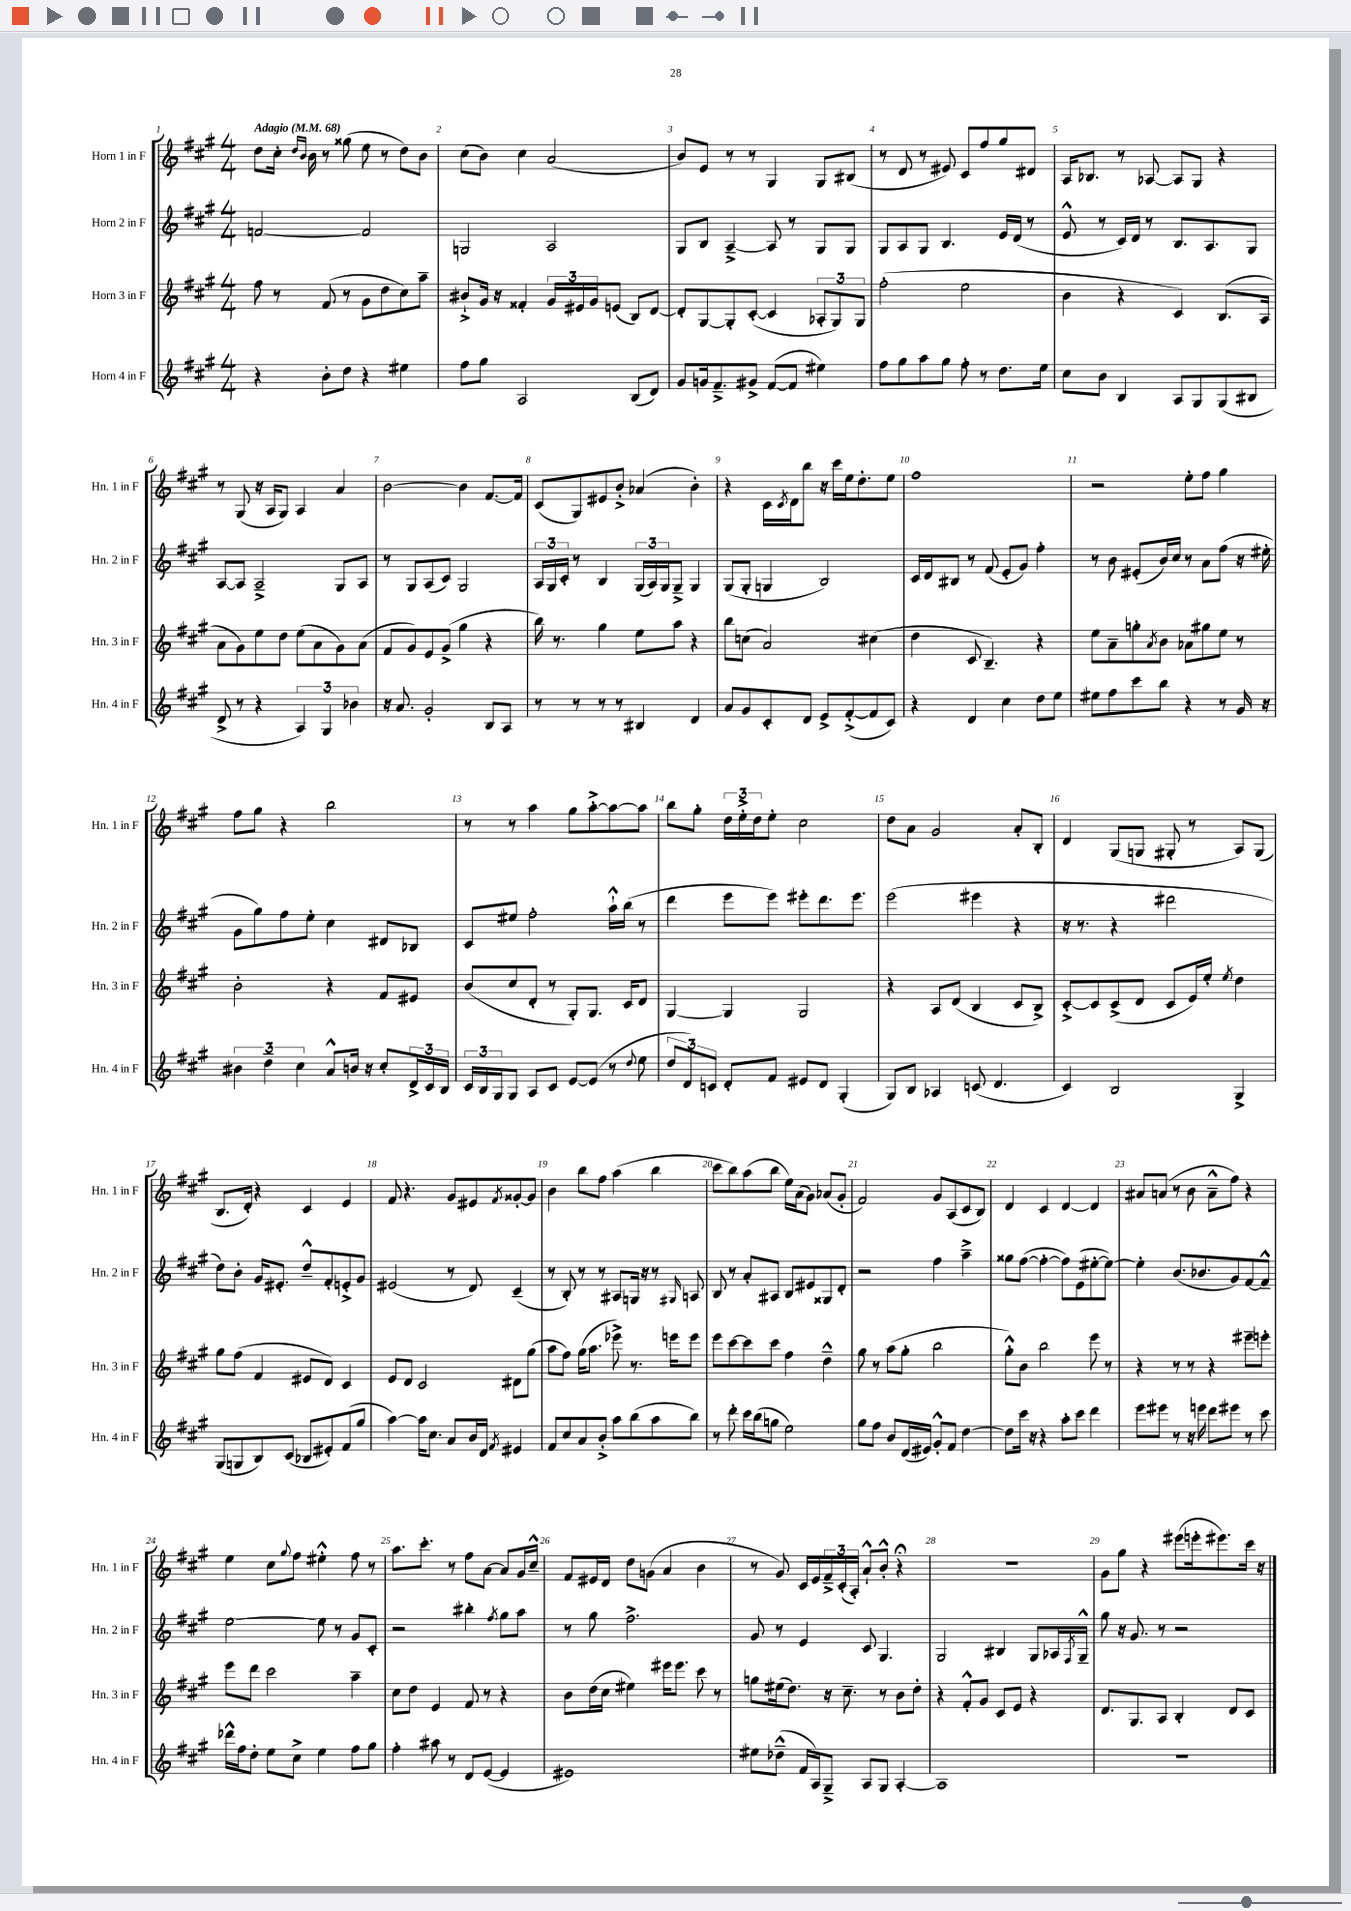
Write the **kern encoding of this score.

**kern	**kern	**kern	**kern
*staff4	*staff3	*staff2	*staff1
*clefG2	*clefG2	*clefG2	*clefG2
*k[f#c#g#]	*k[f#c#g#]	*k[f#c#g#]	*k[f#c#g#]
*M4/4	*M4/4	*M4/4	*M4/4
*MM68	*MM68	*MM68	*MM68
4r	8ff#	[2f	8dd
.	8r	.	16cc#'
.	.	.	16qqdd
.	.	.	16qqb
.	.	.	16b
8b'	(8f#	.	8r
8dd	8r	.	(8gg##
4r	8g#	2f]	8ee
.	8dd	.	8r
4ee#	8cc#)	.	8dd)
.	8aa~	.	8b
=	=	=	=
8ff#	8b#`^	2G	(8cc#
8gg#	16g#	.	8b)
.	16r	.	.
2A	4f##'	.	4cc#
.	24g#	2A	(2a
.	24e#	.	.
.	24g#	.	.
.	(8e	.	.
(8B	8B)	.	.
8d)	[8d	.	.
=	=	=	=
8g#	8d']	8G#	8b)
16g	[8G#	8B	8e
8.f#~^	.	.	.
.	8G#']	[4A~^	8r
8g#^	([8c#'	.	8r
([8f#	4c#]	8A]	4G#
8f#]	.	8r	.
4ee#)	12A-'	8G#	8G#
.	12G#)	.	.
.	.	8G#	(8B#
.	12G#	.	.
=	=	=	=
8ff#	(2ff#'	8G#	8r
8gg#	.	8A	8d
8aa	.	8G#	8r
8gg#	.	4.B	8e#)
8ff#'	2ee	.	8c#
8r	.	.	8ff#
8.dd	.	16e	8gg#
.	.	(16d	.
.	.	8r	8d#
16ee	.	.	.
=	=	=	=
8cc#	4b	8e^^	16A
.	.	.	8.B-
8b	.	8r	.
4B	4r	16c#)	8r
.	.	16d	.
.	.	8r	[8A-
8A	4c#)	8.B	8A-]
8G#	.	.	8G#
.	.	8.A	.
(8G#	(8.B	.	4r
8B#	.	8G#	.
.	16A	.	.
=	=	=	=
8d^	8a	[8A	8r
8r	8g#)	8A]	(8G#
4r	8ee	2A~^	16r
.	.	.	16A
.	8dd	.	8G#)
6A)	(8ee	.	4A
.	8a	.	.
6G#	.	.	.
.	8g#)	8G#	4a
6b-	.	.	.
.	(8a	8A	.
=	=	=	=
16r	8f#	8r	[2b
8.a	.	.	.
.	8g#)	8G#	.
2g#'	8e	(8A	.
.	(8g#^	8c#)	.
.	4gg#	2G#	4b]
8B	4r	.	[8.f#
8A	.	.	.
.	.	.	16f#]
=	=	=	=
8r	16bb)	24A	(8c#
.	.	24G#	.
.	8.r	.	.
.	.	24c#'	.
8r	.	8r	8G#)
8r	4gg#	4B	8e#
8r	.	.	8b'^
4B#	8ee	(24G#	(4a-
.	.	24A)	.
.	.	24G#	.
.	8aa	8G#~^	.
4d	4r	4G#	4b')
=	=	=	=
8a	8bb	(8G#	4r
8g#	(8cc	8G#'	.
8c#'	2a)	4G	16c#
.	.	.	8qc#
.	.	.	16d
8d	.	.	8bb
8e^	.	2B)	16r
.	.	.	16ccc#
([8f#'^	.	.	16ee
.	.	.	8.dd'
8f#]	(4cc#	.	.
8c#)	.	.	8ee
=	=	=	=
4r	4dd	16c#	1ff#
.	.	16d	.
.	.	8B#	.
4d	8c#	8r	.
.	4.B~)	(8f#	.
4cc#	.	8e'	.
.	.	8g#)	.
8dd	4r	4ff#'	.
8ee	.	.	.
=	=	=	=
8ee#	8ee	8r	2r
8ff#	8a~	8b	.
8ccc#	8gg'	(8e#'	.
.	8qa	.	.
8bb	8b	16b)	.
.	.	16cc#	.
4r	8a-	8r	8ee'
.	8gg#	8a	8ff#
8r	8ee	(8ff#	4gg#
16g#	8r	16r	.
16r	.	16ee#'	.
=	=	=	=
6b#	2b'	8g#	8ff#
.	.	8gg#)	8gg#
6dd~	.	.	.
.	.	8ff#	4r
6cc#	.	.	.
.	.	8ee'	.
8a^^	4r	4cc#	2bb
16b	.	.	.
16r	.	.	.
8cc#'	8f#	8d#	.
24d^	8e#	8B-	.
24c#	.	.	.
24B	.	.	.
=	=	=	=
24c#	(8b	8c#	8r
24B	.	.	.
24G#	.	.	.
8G#	8cc#	8ee#	8r
8A	8d'	2ff#'	4aa
8c#	8r	.	.
[8e	8G#')	.	8gg#
(8e]	8.G#	.	[8aa'^
8r	.	16aa`^^	8aa_
.	16c#	(16bb	.
8qqdd	.	.	.
8ee	8d	8r	8aa]
=	=	=	=
12dd	[4G#	4ddd	8bb
12d)	.	.	.
.	.	.	8gg#'
12c	.	.	.
8d'	4G#]	8eee	24dd
.	.	.	24ee'^
.	.	.	24dd
8f#	.	8eee)	8ee'
8e#	2G#	8eee#'	2cc#
8d	.	8.ddd	.
(4G#'	.	.	.
.	.	8.eee#	.
=	=	=	=
8G#)	4r	(2eee	8dd
8B	.	.	8a
4A-	8A	.	2g#
.	(8d	.	.
(8c	4B	4eee#	.
4.d	.	.	.
.	8c#	4r	8a'
.	8B^)	.	8B'
=	=	=	=
4c#)	[8c#'^	16r	4d
.	.	8.r	.
.	8c#]	.	.
2B	(8c#^	4r	(8G#
.	8d	.	8G
.	8c#	2ddd#	8G#'
.	16e)	.	8r
.	16ee'	.	.
.	8qee	.	.
4G#^	4dd	.	8A)
.	.	.	(8G#
=	=	=	=
(8G#	8gg#	8dd)	8.B
8G	(8ff#	8b'	.
.	.	.	16d')
8B)	4f#	16g#	4r
.	.	8.e#'	.
(8c#	.	.	.
8B-	8e#	8dd~^^	4c#
8e#')	8d)	8f#'	.
(8f#	4c#	8e'^	4e
8gg#	.	8g#	.
=	=	=	=
[4aa)	8e	(2e#	8f#
.	8d	.	4.r
16aa]	2c#	.	.
8.cc#	.	.	.
8a	.	8r	8g#
16b	.	8d)	8e#
16d	.	.	.
8qf#	.	.	8qf#
4e#	8d#	(4c#~	[8g##'
.	(8gg#	.	8g##]
=	=	=	=
8f#	8aa	8r	4b
8cc#	8ff#)	8B')	.
8a	(16gg#	8r	8bb
.	8.aa	.	.
8b'^	.	8r	8ff#
8aa	8eee-^)	8A#	(4aa
(8bb	8.r	16G	.
.	.	16r	.
8aa	.	8r	4bb
.	16eee	.	.
.	.	16qqG#	.
8bb)	8eee	8A	.
=	=	=	=
8r	8eee	8B	8ccc#
8ddd'	[8ccc#	8r	8bb)
16ccc#	8ccc#]	8a'	(8aa
(16bb	.	.	.
8gg	8ccc#	8A#	8bb
2ee)	4ff#	8B	16ee)
.	.	.	(16a
.	.	8e#	8g#)
.	4dd~^^	8G##	(8a-
.	.	8d'	8g#'
=	=	=	=
8gg#	8gg#	2r	2f#)
8ff#	8r	.	.
8b	(8aa	.	.
(16d	8gg#'	.	.
16e#)	.	.	.
8g#'^^	2bb	4ff#	8g#
8f#	.	.	(8A
[4dd	.	4aa~^	8c#
.	.	.	8B)
=	=	=	=
8dd]	8gg#'^^)	8gg##	4d
16ccc#	8b	([8ff#	.
16r	.	.	.
4r	2bb	4ff#'_	4c#
8aa'	.	8ff#])	[4d
8ccc#	.	(8e	.
4ddd	8eee	[8ee#'	4d]
.	8r	8ee#_)	.
=	=	=	=
8eee	4r	4ee#']	8a#
8eee#	.	.	(8a
8r	8r	(8.b	8r
16r	8r	.	8b
16eee	.	8.b-	.
8ddd	4r	.	8a~^^
8eee#	.	8g#)	8ff#)
8r	8eee#~	[8f#	4r
8ccc#	8eee'	8f#~^^]	.
=	=	=	=
16ddd-^^	8eee	[2ee	4ee
16ff#	.	.	.
8dd'	8ddd	.	.
8ee	2ccc#	.	8cc#
.	.	.	8qqgg#
8cc#^	.	.	8ff#
4ee	.	8ee]	4ee#'^^
.	.	8r	.
8ff#	4aa~	8g#	8ff#
8gg#	.	8c#'	8r
=	=	=	=
4ff#'	8cc#	2r	8.aa
.	8dd	.	.
.	.	.	8.ccc#'
8aa#	4e	.	.
8r	.	.	8r
8d	8f#	4bb#'	8ff#
([8e	8r	.	[8a
.	.	8qff#	.
4e]	4r	8gg#	8a]
.	.	8aa	16g#
.	.	.	16cc#~^^
=	=	=	=
1e#)	8b	8r	8f#
.	(16dd	8gg#	16e#
.	16cc#	.	16d
.	4ee#)	2.ff#^	8dd
.	.	.	(8g
.	16eee#	.	4a
.	8.eee#	.	.
.	8ccc#	.	4b
.	8r	.	.
=	=	=	=
8ee#	8gg	8g#	8r
(8dd-~^^	(16ee#	8r	8g#)
.	8.dd)	.	.
16f#	.	4e	16c#
16A)	.	.	16e
8G#~^	16r	.	24f#~^
.	.	.	(24c#'
.	8.cc#~	.	.
.	.	.	24A')
8A	.	8c#	8a`^^
8G#	8r	4.G#	8b'^^
[4A'	8b	.	4r;
.	8dd'	.	.
=	=	=	=
1A]	4r	2G#	1r
.	8f#'^^	.	.
.	8g#	.	.
.	8c#	4B#	.
.	8e	.	.
.	4r	8G#	.
.	.	16A-	.
.	.	8qF#	.
.	.	16G#~^^	.
=	=	=	=
1r	8.d	8gg#	8g#
.	.	16r	8gg#
.	8.G#	8.g#	.
.	.	.	4r
.	8A	8r	.
.	4B'	2r	(8eee#
.	.	.	16eee'
.	.	.	8.eee#)
.	8d	.	.
.	8c#	.	16ccc#
.	.	.	16r
==	==	==	==
*-	*-	*-	*-
